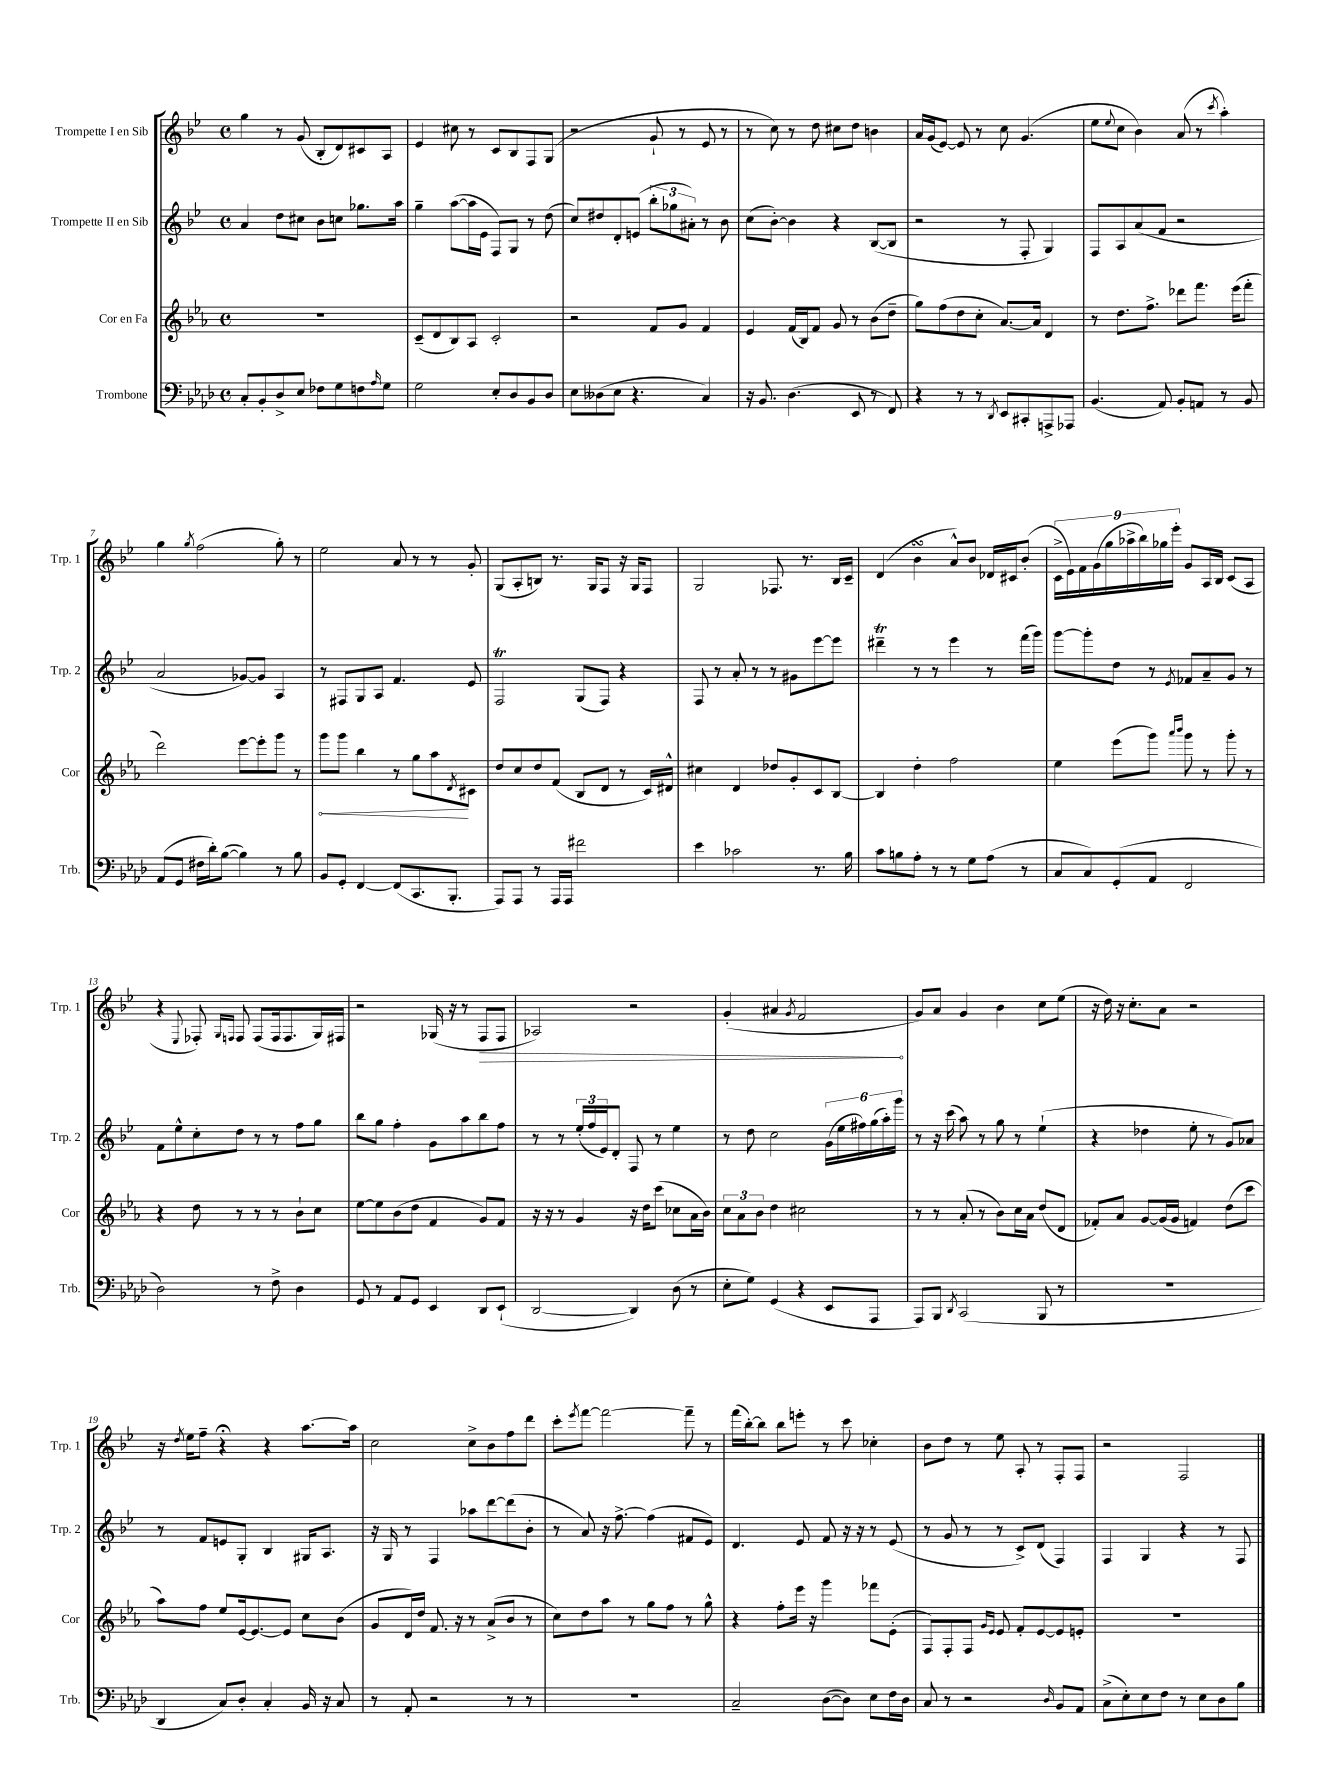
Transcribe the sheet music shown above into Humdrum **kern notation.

**kern	**kern	**dynam	**kern	**kern	**dynam
*part4	*part3	*part3	*part2	*part1	*part1
*staff4	*staff3	*staff3	*staff2	*staff1	*staff1
*I"Trombone	*I"Cor en Fa	*	*I"Trompette II en Sib	*I"Trompette I en Sib	*
*I'Trb.	*I'Cor	*	*I'Trp. 2	*I'Trp. 1	*
*clefF4	*clefG2	*	*clefG2	*clefG2	*
*k[b-e-a-d-]	*k[b-e-a-]	*	*k[b-e-]	*k[b-e-]	*
*M4/4	*M4/4	*	*M4/4	*M4/4	*
*met(c)	*met(c)	*	*met(c)	*met(c)	*
=1	=1	=1	=1	=1	=1
8C'/L	1r	.	4a/	4gg\	.
8BB-'/	.	.	.	.	.
8D-^/	.	.	8dd\L	8r	.
8E-/J	.	.	8cc#X\J	(8g/	.
8F-X\L	.	.	8b-\L	8B-'/L	.
8G\	.	.	8ccn\J	8d/)	.
8Fn\	.	.	8.gg-X\L	8c#X/	.
16qqA-/	.	.	.	.	.
8G\J	.	.	.	8A/J	.
.	.	.	16aa\Jk	.	.
=2	=2	=2	=2	=2	=2
2G\	(8c~/L	.	4gg~\	4e-/	.
.	8d/	.	.	.	.
.	8B-/)	.	([8aa\L	8cc#X\	.
.	8A-/J	.	16aa\L]	8r	.
.	.	.	16e-\JJ	.	.
8E-'/L	2c'/	.	8F/L)	8c/L	.
8D-/	.	.	8G/J	8B-/	.
8BB-/	.	.	8r	8F/	.
8D-/J	.	.	(8dd\	(8G/J	.
=3	=3	=3	=3	=3	=3
8E-\L	2r	.	8cc/L)	2r	.
(8D--X\	.	.	8dd#X/	.	.
8E-\J	.	.	8d'/	.	.
4.r	.	.	(8en/J	.	.
.	8f/L	.	12bb-'\L	8g`/	.
.	.	.	12gg-X\	.	.
.	8g/J	.	.	8r	.
.	.	.	12a#X'\J)	.	.
4C/)	4f/	.	8r	8e-/	.
.	.	.	8b-\	8r	.
=4	=4	=4	=4	=4	=4
16r	4e-/	.	(8cc\L	8r	.
8.BB-/	.	.	.	.	.
.	.	.	[8b-'\J)	8cc\)	.
(4.D-\	(16f/LL	.	4b-\]	8r	.
.	16B-/J)	.	.	.	.
.	8f/J	.	.	8dd\	.
.	8g/	.	4r	8cc#X\L	.
8EE-/	8r	.	.	8dd\J	.
8r	(8b-\L	.	([8B-/L	4bn\	.
8FF/)	8dd~\J	.	8B-/J]	.	.
=5	=5	=5	=5	=5	=5
4r	8gg\L)	.	2r	16a/LL	.
.	.	.	.	(16g/J	.
.	(8ff\	.	.	[8e-/J)	.
8r	8dd\	.	.	8e-/]	.
8r	8cc'\J	.	.	8r	.
8qDD-/	.	.	.	.	.
8EE-/L	[8.a-/L)	.	8r	8cc\	.
8CC#X'/	.	.	8F'/	(4.g/	.
.	16a-/Jk]	.	.	.	.
8AAAn^/	4d/	.	4G/)	.	.
8AAA-X/J	.	.	.	.	.
=6	=6	=6	=6	=6	=6
(4.BB-/	8r	.	8F/L	8ee-\L	.
.	.	.	.	8qqee-/	.
.	8.dd\L	.	8A/	8cc\J	.
.	.	.	(8a/	4b-\)	.
.	8.ff^\J	.	.	.	.
8AA-/)	.	.	8f/J	.	.
8BB-'/L	8ddd-X\L	.	2r	(8a/	.
8AAn/J	8.fff\J	.	.	8r	.
.	.	.	.	8qccc/	.
8r	.	.	.	4aa'\)	.
.	(16eee-\KL	.	.	.	.
8BB-/	8fff'\J	.	.	.	.
!!LO:LB:g=z
=7	=7	=7	=7	=7	=7
(8AA-/L	2ddd\)	.	2a/	4gg\	.
8GG/J	.	.	.	.	.
.	.	.	.	8qgg/	.
16F#X\LL	.	.	.	(2ff\	.
16d-'\J)	.	.	.	.	.
([8B-\J	.	.	.	.	.
4B-\])	[8eee-\L	.	[8g-X/L)	.	.
.	8eee-'\]	.	8g-/J]	.	.
8r	8ggg\J	.	4A/	8gg'\)	.
8B-\	8r	.	.	8r	.
=8	=8	=8	=8	=8	=8
!	!	!LO:HP:b	!	!	!
8BB-/L	8ggg\L	<	8r	2ee-\	.
8GG'/J	8ggg\J	.	8F#X/L	.	.
[4FF/	4bb-\	.	8G/	.	.
.	.	.	8A/J	.	.
(8FF/L]	8r	.	4.f/	8a/	.
8.CC/	8gg\L	.	.	8r	.
.	8aa-\	.	.	8r	.
8.BBB-'/J	.	.	.	.	.
.	8qd/	.	.	.	.
.	8c#X\J	[	8e-/	8g'/	.
=9	=9	=9	=9	=9	=9
8AAA-/L)	8dd/L	.	2FT/	(8G/L	.
8AAA-/J	8cc/	.	.	8A'/	.
8r	8dd/	.	.	8Bn/J)	.
16AAA-/LL	(8f/J	.	.	8.r	.
16AAA-/JJ	.	.	.	.	.
2f#X\	8B-/L	.	(8G/L	.	.
.	.	.	.	16G/KL	.
.	8d/J	.	8F/J)	8F/J	.
.	8r	.	4r	16r	.
.	.	.	.	16G/KL	.
.	16c/LL)	.	.	8F/J	.
.	16d#X^^/JJ	.	.	.	.
=10	=10	=10	=10	=10	=10
4e-\	4cc#X\	.	8F/	2G/	.
.	.	.	8r	.	.
2c-X\	4d/	.	8a'/	.	.
.	.	.	8r	.	.
.	8dd-X/L	.	8r	8.F-X/	.
.	8g'/	.	8g#X\L	.	.
.	.	.	.	8.r	.
8.r	8c/	.	[8eee-\	.	.
.	[8B-/J	.	8eee-\J]	16B-/LL	.
16B-\	.	.	.	16c~/JJ	.
=11	=11	=11	=11	=11	=11
8c\L	4B-/]	.	4ddd#Xt~\	(4d/	.
8Bn\	.	.	.	.	.
8A-'\J	4dd'\	.	8r	4b-sSSs\	.
8r	.	.	8r	.	.
8r	2ff\	.	4eee-\	8a^^/L)	.
8G\L	.	.	.	8b-/J	.
(8A-\J	.	.	8r	16d-X/LL	.
.	.	.	.	16c#X/J	.
8r	.	.	(16fff\LL	(8b-'/J	.
.	.	.	16ggg\JJ)	.	.
=12	=12	=12	=12	=12	=12
8C/L	4ee-\	.	[8ggg\L	18c^\LL	.
.	.	.	.	18e-\)	.
.	.	.	.	18f\	.
8C/)	.	.	8ggg'\]	.	.
.	.	.	.	(18g\	.
.	.	.	.	18gg\	.
(8GG'/	(8eee-\L	.	8dd\J	.	.
.	.	.	.	18aa-X^\	.
.	.	.	.	18bb-\)	.
8AA-/J	8ggg\J)	.	8r	.	.
.	.	.	.	18gg-X\	.
.	.	.	.	18eee-'\JJ	.
.	16qqaaa-/LL	.	.	.	.
.	16qqbbb-/JJ	.	8qe-/	.	.
2FF/	8ggg\	.	8f-X/L	8g/L	.
.	8r	.	8a~/	16A/L	.
.	.	.	.	16B-/JJ	.
.	8ggg'\	.	8g/J	(8c/L	.
.	8r	.	8r	8A/J	.
!!LO:LB:g=z
=13	=13	=13	=13	=13	=13
2D-\)	4r	.	8f\L	4r	.
.	.	.	8ee-^^\	.	.
.	.	.	.	8qqE-/	.
.	8dd\	.	8cc'\	8F-X'/)	.
.	.	.	.	16qqG/LL	.
.	.	.	.	16qqFn/JJ	.
.	8r	.	8dd\J	8F/	.
8r	8r	.	8r	(8F/L	.
8F^\	8r	.	8r	16F/k	.
.	.	.	.	8.F/	.
4D-\	8b-`\L	.	8ff\L	.	.
.	8cc\J	.	8gg\J	16G/L)	.
.	.	.	.	16F#X/JJ	.
=14	=14	=14	=14	=14	=14
8GG/	[8ee-\L	.	8bb-\L	2r	.
8r	8ee-\]	.	8gg\J	.	.
8AA-/L	(8b-\	.	4ff'\	.	.
8GG/J	8dd\J	.	.	.	.
4EE-/	4f/	.	8g\L	(16G-X/	.
.	.	.	.	16r	.
.	.	.	8aa\	8r	.
!	!	!	!	!	!LO:HP:b
8DD-/L	8g/L)	.	8bb-\	8F/L	>
(8EE-`/J	8f/J	.	8ff\J	8F/J	.
=15	=15	=15	=15	=15	=15
[2DD-/	16r	.	8r	2A-X/)	.
.	16r	.	.	.	.
.	8r	.	8r	.	.
.	4g/	.	(24ee-'/LL	.	.
.	.	.	24ff/	.	.
.	.	.	24e-/J)	.	.
.	.	.	8d'/J	.	.
4DD-/])	16r	.	8F/	2r	.
.	16dd\KL	.	.	.	.
.	(8ccc\J	.	8r	.	.
(8D-\	8cc-X\L	.	4ee-\	.	.
8r	16a-\L	.	.	.	.
.	16b-\JJ)	.	.	.	.
=16	=16	=16	=16	=16	=16
8E-'\L	12cc\L	.	8r	(4g'/	.
.	12a-\	.	.	.	.
8G\J)	.	.	8dd\	.	.
.	12b-\J	.	.	.	.
(4GG/	4dd\	.	2cc\	4a#X/	.
.	.	.	.	8qg/	.
4r	2cc#X\	.	.	2f/	.
8EE-/L	.	.	(24g\LL	.	.
.	.	.	24ee-\	.	.
.	.	.	24ff#X\)	.	.
8AAA-/J	.	.	(24gg\	.	.
.	.	.	24aa'\)	.	.
.	.	.	24ggg\JJ	.	.
.	.	.	.	.	]
=17	=17	=17	=17	=17	=17
8AAA-/L)	8r	.	8r	8g/L)	.
8BBB-/J	8r	.	16r	8a/J	.
.	.	.	(16ccc\	.	.
8qDD-/	.	.	.	.	.
(2CC/	(8a-'/	.	8aa\)	4g/	.
.	8r	.	8r	.	.
.	8b-\L)	.	8gg\	4b-\	.
.	16cc\L	.	8r	.	.
.	16a-\JJ	.	.	.	.
8BBB-/	(8dd/L	.	(4ee-`\	8cc\L	.
8r	8d/J	.	.	(8ee-\J	.
=18	=18	=18	=18	=18	=18
1r	8f-X'/L)	.	4r	16r	.
.	.	.	.	16dd\)	.
.	8a-/J	.	.	16r	.
.	.	.	.	8.cc'\L	.
.	[8g/L	.	4dd-X\	.	.
.	(16g/L]	.	.	8a\J	.
.	16g/JJ	.	.	.	.
.	4fn/)	.	8ee-'\	2r	.
.	.	.	8r	.	.
.	(8dd\L	.	8g/L)	.	.
.	8ccc\J	.	8a-X/J	.	.
!!LO:LB:g=z
=19	=19	=19	=19	=19	=19
4DD-/	8aa-\L)	.	8r	16r	.
.	.	.	.	8qdd/	.
.	.	.	.	16ee-\KL	.
.	8ff\J	.	8f/L	8ff~\J	.
8C/L)	8ee-/L	.	8en/	4r;<	.
8D-'/J	[16e-/k	.	8G'/J	.	.
.	8.e-/_	.	.	.	.
4C'/	.	.	4B-/	4r	.
.	8e-/J]	.	.	.	.
16BB-/	8cc\L	.	16G#X/KL	[8.aa\L	.
16r	.	.	8.A/J	.	.
8C/	(8b-\J	.	.	.	.
.	.	.	.	16aa\Jk]	.
=20	=20	=20	=20	=20	=20
8r	8g/L	.	16r	2cc\	.
.	.	.	16G/	.	.
8AA-'/	16d/L)	.	8r	.	.
.	16dd/JJ	.	.	.	.
2r	8.f/	.	4F/	.	.
.	16r	.	.	.	.
.	8r	.	8aa-X\L	8cc^\L	.
.	(8a-^/L	.	[8ddd\	8b-\	.
8r	8b-/J	.	(8ddd\]	8ff\	.
8r	8r	.	8b-'\J	8ddd\J	.
=21	=21	=21	=21	=21	=21
1r	8cc\L)	.	8r	8ccc'\L	.
.	.	.	.	8qeee-/	.
.	8dd\	.	8a/)	[8fff\J	.
.	8aa-\J	.	16r	2fff\_	.
.	.	.	[8.ff^\	.	.
.	8r	.	.	.	.
.	8gg\L	.	(4ff\]	.	.
.	8ff\J	.	.	.	.
.	8r	.	8f#X/L	8fff~\]	.
.	8gg^^\	.	8e-/J)	8r	.
=22	=22	=22	=22	=22	=22
2C~/	4r	.	4.d/	(16fff\LL	.
.	.	.	.	[16bb-'\J)	.
.	.	.	.	8bb-\J]	.
.	8ff'\L	.	.	8bb-\L	.
.	16eee-\Jk	.	8e-/	8eeen'\J	.
.	16r	.	.	.	.
([8D-\L	4ggg\	.	8f/	8r	.
8D-\J])	.	.	16r	8ccc\	.
.	.	.	16r	.	.
8E-\L	8fff-X\L	.	8r	4cc-X'\	.
16F\L	(8e-'\J	.	(8e-/	.	.
16D-\JJ	.	.	.	.	.
=23	=23	=23	=23	=23	=23
8C/	8F/L)	.	8r	8b-\L	.
8r	8F'/	.	8g/	8dd\J	.
2r	8F/J	.	8r	8r	.
.	16qqg/LL	.	.	.	.
.	16qqe-/JJ	.	.	.	.
.	8e-/	.	8r	8ee-\	.
.	8f'/L	.	8c^/L)	8A'/	.
.	[8e-/	.	(8d/J	8r	.
16qqD-/	.	.	.	.	.
8BB-/L	8e-/]	.	4F/)	8F'/L	.
8AA-/J	8en'/J	.	.	8F/J	.
=24	=24	=24	=24	=24	=24
(8C^\L	1r	.	4F/	2r	.
8E-'\)	.	.	.	.	.
8E-\	.	.	4G/	.	.
8F\J	.	.	.	.	.
8r	.	.	4r	2F/	.
8E-\L	.	.	.	.	.
8D-\	.	.	8r	.	.
8B-\J	.	.	8F/	.	.
==	==	==	==	==	==
*-	*-	*-	*-	*-	*-
